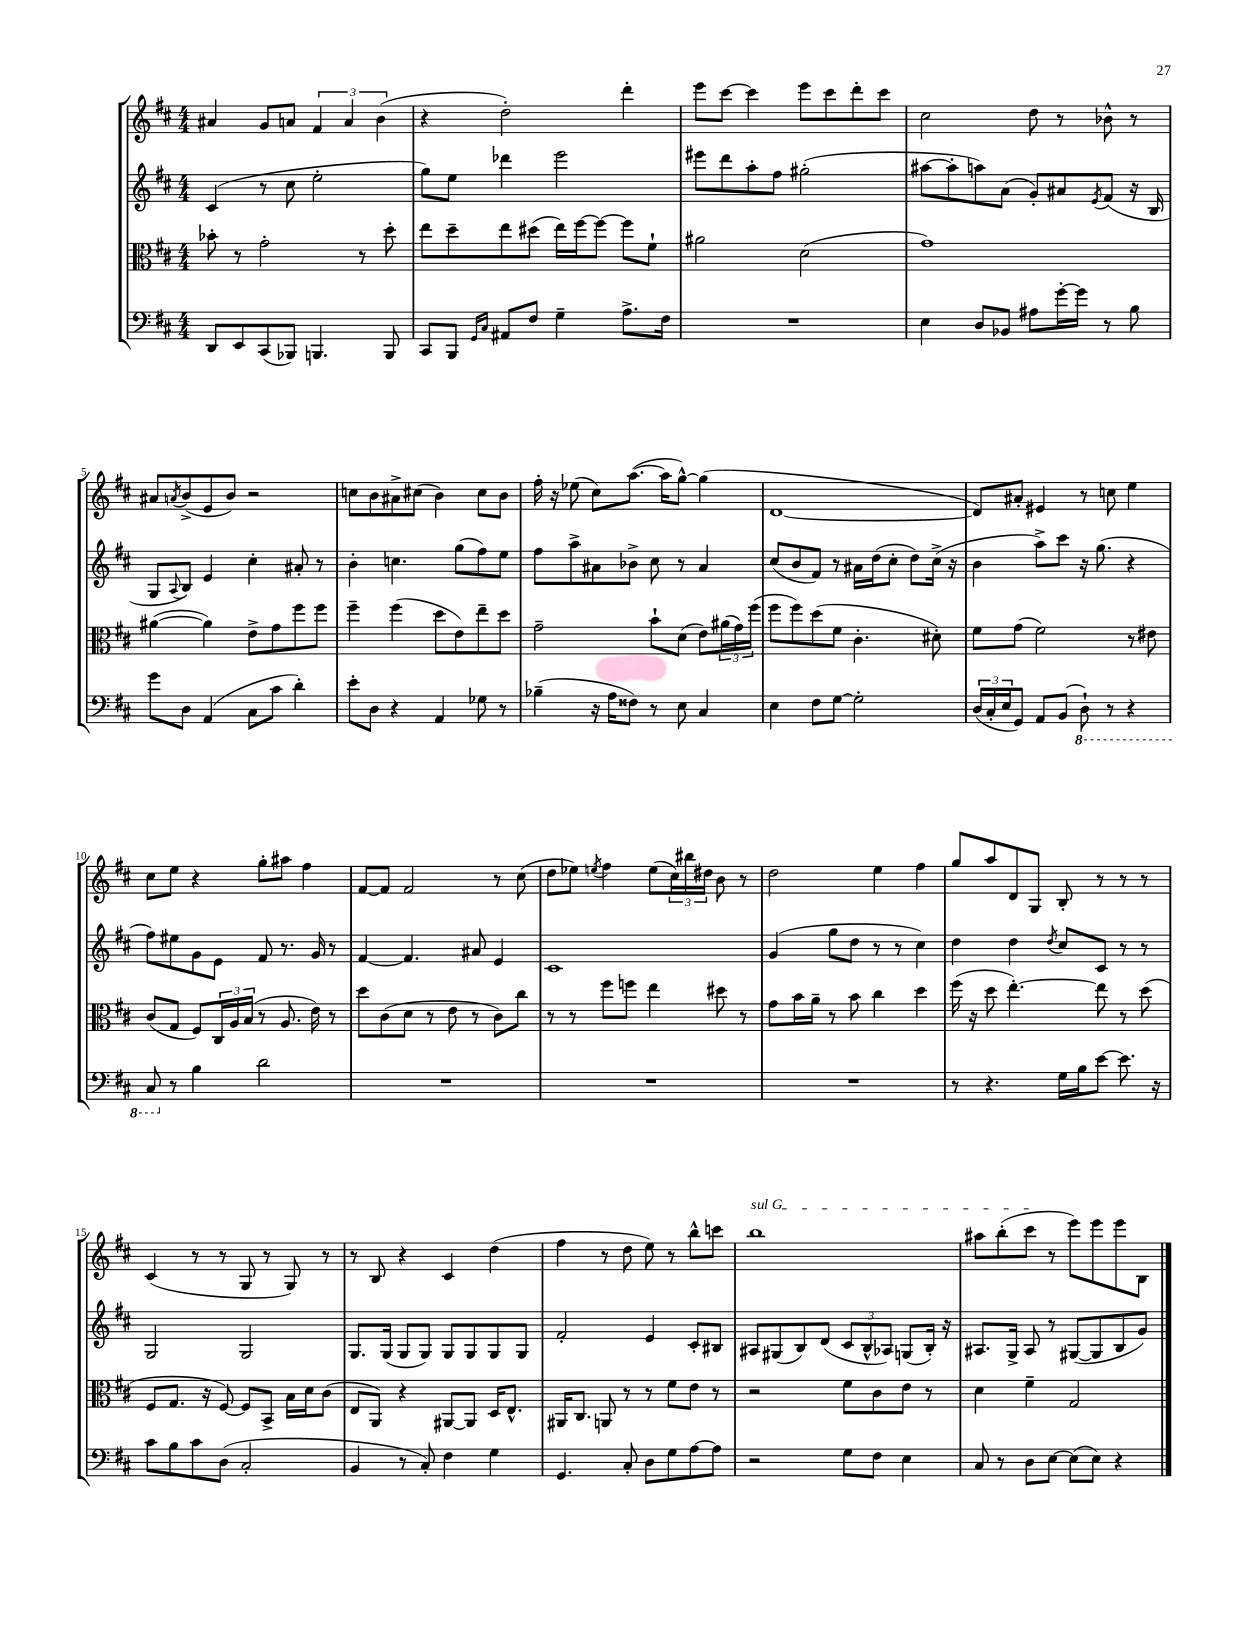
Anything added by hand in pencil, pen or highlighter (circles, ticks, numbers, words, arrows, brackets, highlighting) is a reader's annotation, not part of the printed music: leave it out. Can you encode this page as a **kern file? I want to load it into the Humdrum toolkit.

**kern	**kern	**kern	**kern
*staff4	*staff3	*staff2	*staff1
*clefF4	*clefC3	*clefG2	*clefG2
*k[f#c#]	*k[f#c#]	*k[f#c#]	*k[f#c#]
*M4/4	*M4/4	*M4/4	*M4/4
8DD	8b-'	(4c#	4a#
8EE	8r	.	.
(8CC#	2g'	8r	8g
8BBB-)	.	8cc#	8a
4.BBB	.	2ee'	6f#
.	.	.	6a
.	8r	.	.
.	.	.	(6b
8BBB	8dd'	.	.
=	=	=	=
8CC#	8ee	8gg)	4r
8BBB	8dd~	8ee	.
16qqGG	.	.	.
16qqC#	.	.	.
8AA#	8ee	4ddd-	2dd')
8F#	(8dd#	.	.
4G~	16ee)	2eee	.
.	[16ff#	.	.
.	8ff#_	.	.
8.A^	8ff#]	.	4ddd'
.	8f#`	.	.
16F#	.	.	.
=	=	=	=
1r	2a#	8eee#	8eee
.	.	8ddd	[8ccc#
.	.	8aa'	4ccc#]
.	.	8ff#	.
.	(2d	(2gg#'	8eee
.	.	.	8ccc#
.	.	.	8ddd'
.	.	.	8ccc#
=	=	=	=
4E	1g)	[8aa#	2cc#
.	.	8aa#']	.
8D	.	8aa)	.
8BB-	.	(8a	.
8A#	.	8g')	8dd
[16g'	.	8a#	8r
16g]	.	.	.
.	.	8qe	.
8r	.	(8f#	8b-^^
8B	.	16r	8r
.	.	16B	.
=	=	=	=
8g	([4a#	8G	8a#
.	.	8qqA	8qa
8D	.	8B)	(8b^
(4AA	4a#])	4e	8e
.	.	.	8b)
8C#	8e^	4cc#'	2r
8c#	8g	.	.
4d')	8ff#	8a#'	.
.	8ff#	8r	.
=	=	=	=
8e'	4ff#~	4b'	8cc
8D	.	.	8b
4r	(4ff#	4.cc	8a#^
.	.	.	(8cc#
4AA	8dd	.	4b)
.	8e)	(8gg	.
8G-	8ee~	8ff#)	8cc#
8r	8dd	8ee	8b
=	=	=	=
(4B-~	2g~	8ff#	16ff#'
.	.	.	16r
.	.	8aa^	(8ee-
16r	.	8a#	8cc#)
16A	.	.	.
8F##)	.	8b-^	([8.aa
8r	8b`	8cc#	.
.	.	.	16aa]
8E	(8d	8r	[8gg^^)
4C#	8e)	4a#	(4gg]
.	(24a#	.	.
.	24g)	.	.
.	(24ff#	.	.
=	=	=	=
4E	8ff#	(8cc#	[1d
.	8ff#)	8b	.
8F#	(8dd	8f#)	.
[8G	8f#	8r	.
2G']	4.c#'	16a#	.
.	.	(16dd	.
.	.	8cc#'	.
.	.	8dd)	.
.	8d#')	(16cc#^	.
.	.	16r	.
=	=	=	=
(24D	8f#	4b	8d])
24C#'	.	.	.
24E	.	.	.
8GG)	(8g	.	8a#'
8AA	2f#)	8aa^)	4e#
(8BB	.	8ccc#	.
8DD`)	.	16r	8r
.	.	(8.gg	.
8r	.	.	8cc
4r	8r	4r	4ee
.	8e#	.	.
=	=	=	=
8CC#	(8c#	8ff#)	8cc#
8r	8G	8ee#	8ee
4B	8F#)	8g	4r
.	24C#	8e	.
.	24A	.	.
.	(24B	.	.
2d	8r	8f#	8gg'
.	8.A	8.r	8aa#
.	.	.	4ff#
.	16e)	16g	.
.	8r	8r	.
=	=	=	=
1r	8dd	[4f#	[8f#
.	(8c#	.	8f#]
.	8d	4.f#]	2f#
.	8r	.	.
.	8e	.	.
.	8r	8a#	.
.	8c#)	4e	8r
.	8cc#	.	(8cc#
=	=	=	=
1r	8r	1c#	8dd
.	8r	.	8ee-)
.	.	.	8qee
.	8ff#	.	4ff#
.	8ff	.	.
.	4ee	.	(8ee
.	.	.	24cc#)
.	.	.	24bb#
.	.	.	24dd#
.	8dd#	.	8b
.	8r	.	8r
=	=	=	=
1r	8g	(4g	2dd
.	16b	.	.
.	16a~	.	.
.	8r	8gg	.
.	8b	8dd	.
.	4cc#	8r	4ee
.	.	8r	.
.	4dd	4cc#)	4ff#
=	=	=	=
8r	(16ff#	4dd	8gg
.	16r	.	.
4.r	8dd	.	8aa
.	[4.ee')	4dd	8d
.	.	.	8G
.	.	8qdd	.
16G	.	8cc#	8B'
16B	.	.	.
[8e	8ee]	8c#	8r
8.e]	8r	8r	8r
.	(8dd	8r	8r
16r	.	.	.
=	=	=	=
8c#	8F#	2G	(4c#
8B	8.G	.	.
8c#	.	.	8r
.	16r	.	.
(8D	[8F#)	.	8r
2C#'	8F#]	2G	8G
.	8BB^	.	8r
.	16B	.	8G)
.	16d	.	.
.	(8c#	.	8r
=	=	=	=
4BB	8E	8.G	8r
.	8AA)	.	8B
.	.	(16G	.
8r	4r	8G	4r
8C#')	.	8G)	.
4F#	[8AA#	8G	4c#
.	8AA#]	8G	.
4G	16D	8G	(4dd
.	8.E^^	.	.
.	.	8G	.
=	=	=	=
4.GG	16AA#	2f#'	4ff#
.	8.C#	.	.
.	8AA	.	8r
8C#'	8r	.	8dd
8D	8r	4e	8ee)
8G	8f#	.	8r
[8A	8e	8c#'	8bb^^
8A]	8r	8B#	8ccc
=	=	=	=
2r	2r	8A#	1bb
.	.	(8G#	.
.	.	8B)	.
.	.	(8d	.
8G	8f#	12c#	.
.	.	12B^^	.
8F#	8c#	.	.
.	.	12A-)	.
4E	8e	(8G	.
.	8r	16B')	.
.	.	16r	.
=	=	=	=
8C#	4d	8.A#	8aa#
8r	.	.	(8bb'
.	.	16G^	.
8D	4f#~	8A#	8ccc#
[8E	.	8r	8r
(8E]	2G	([8G#	8eee)
8E)	.	8G#]	8eee
4r	.	8B	8eee
.	.	8g)	8B
==	==	==	==
*-	*-	*-	*-
